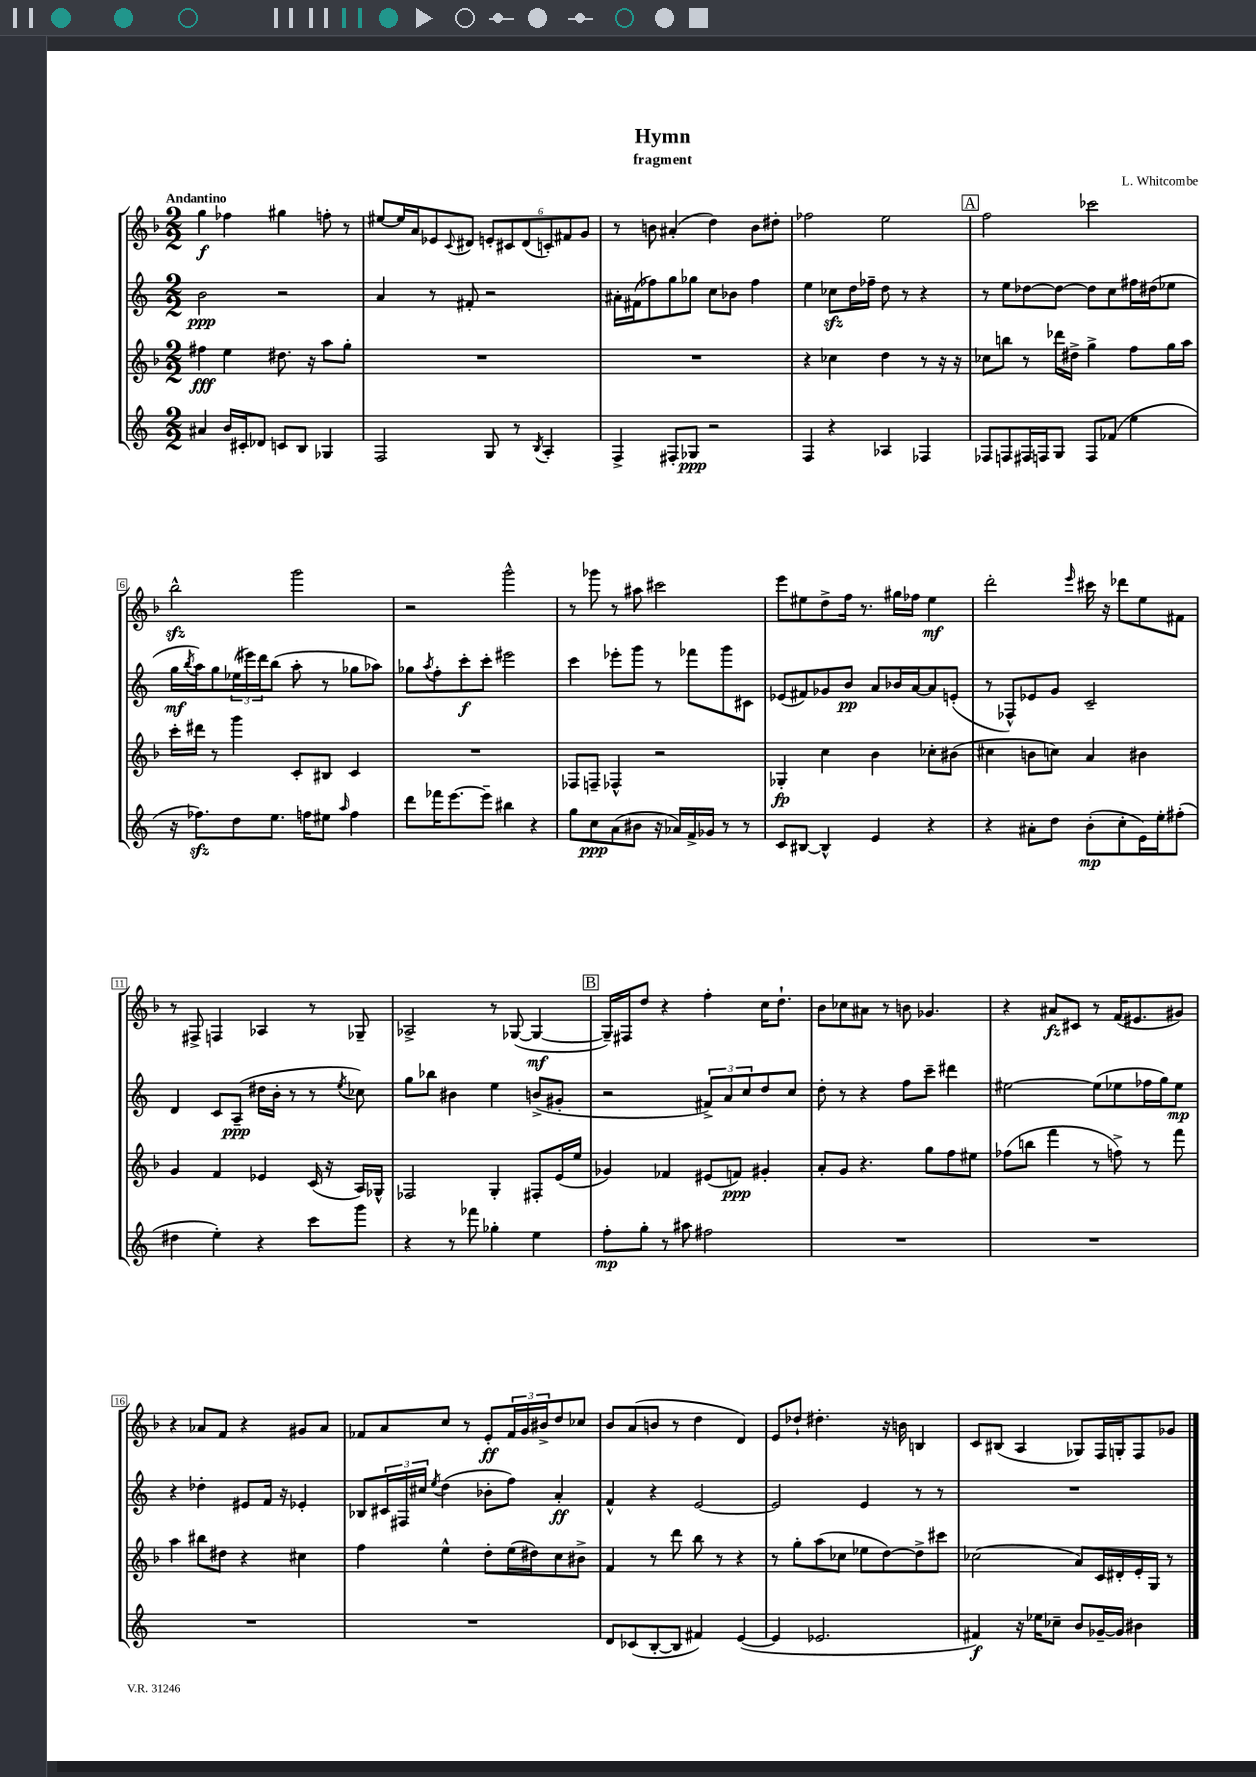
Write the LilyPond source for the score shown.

\header { title = "Hymn" composer = "L. Whitcombe" subtitle = "fragment" }
<<
\new StaffGroup <<
\new Staff = "s0" {
    \clef treble \key f \major \numericTimeSignature \time 2/2 \tempo "Andantino"
    g''4\f fes''4 gis''4 f''8-. r8 |
    eis''8~ eis''16 a'16 ees'8 \appoggiatura { c'8 } dis'8 \tuplet 6/4 { e'8-. cis'8 dis'8( c'8-.) fis'8 g'8 } |
    r8 b'8 ais'4-.( d''4) b'8 dis''8-. |
    fes''2 e''2 |
    \mark \markup { \box "A" } f''2 ces'''2 |
    bes''2-^\sfz g'''2 |
    r2 g'''2-^ |
    r8 ges'''8 r8 ais''8 cis'''2 |
    e'''8 eis''8 d''8-> f''16 r8. gis''16 fes''16 eis''4\mf |
    d'''2-. \grace { e'''16 } cis'''16 r16 des'''8 e''8 fis'8 |
    r8 fis8-> f4 aes4 r8 ges8-- |
    aes2-> r8 ges8~( ges4~\mf |
    \mark \markup { \box "B" } ges16--) fis16 d''8 r4 f''4-. c''16 d''8.-! |
    bes'8 ces''8 ais'8 r8 b'8 ges'4. |
    r4 ais'8\fz cis'8 r8 f'16( eis'8. gis'8) |
    r4 aes'8 f'8 r4 gis'8 aes'8 |
    fes'8 a'8 c''8 r8 e'8-.\ff \tuplet 3/2 { fes'16 g'16 bis'16-> } d''8 ces''8 |
    bes'8 a'8( b'8 r8 d''4 d'4) |
    e'8 des''8-! dis''4.-. r16 b'16 b4 |
    c'8 bis8( a4 ges8) f16 g16-. f8 ges'8 \bar "|." |
}
\new Staff = "s1" {
    \clef treble \key c \major \numericTimeSignature \time 2/2
    b'2\ppp r2 |
    a'4 r8 fis'8-. r2 |
    ais'16-. fis'16( fes''8) g''8 ges''8 c''8 bes'8 fes''4 |
    e''4 ces''8\sfz d''16 fes''16-- d''8 r8 r4 |
    \mark \markup { \box "A" } r8 e''8 des''8~ des''8~ des''8 c''8 fis''16 dis''16( ees''8 |
    g''16\mf \acciaccatura { b''8 } a''16) g''8 \tuplet 3/2 { ees''16( eis'''16) d'''16 } b''8( a''8-. r8 ges''8 aes''8) |
    ges''8 \acciaccatura { a''8 } f''8-. c'''8-.\f c'''8-. eis'''2 |
    c'''4 ees'''8-. g'''8 r8 fes'''8 g'''8 cis'8 |
    ees'8( fis'8) ges'8 b'8\pp a'8 bes'16 a'16~ a'8 e'8-.( |
    r8 fes8-^) ees'8 g'8 c'2-- |
    d'4 c'8 a8--\ppp( dis''16 b'16-. r8 r8 \acciaccatura { e''8 } ces''8) |
    g''8 bes''8 bis'4 e''4 b'8->( gis'8-. |
    \mark \markup { \box "B" } r2 \tuplet 3/2 { fis'8->) a'8 c''8 } d''8 c''8 |
    d''8-. r8 r4 f''8 c'''8-- dis'''4 |
    eis''2~ eis''8( ees''8 fes''16 g''16) ees''8\mp |
    r4 des''4-. eis'8 f'16 r16 ees'4-. |
    bes8 \tuplet 3/2 { cis'16 fis16 cis''16 } \acciaccatura { e''8 } d''4( bes'8-. f''8) a'4-.\ff |
    f'4-^ r4 e'2~ |
    e'2 e'4 r8 r8 |
    R1 \bar "|." |
}
\new Staff = "s2" {
    \clef treble \key f \major \numericTimeSignature \time 2/2
    fis''4\fff e''4 dis''8. r16 a''8 g''8-. |
    R1 |
    R1 |
    r4 ces''4 d''4 r8 r16 r16 |
    \mark \markup { \box "A" } ces''8 b''8 r8 des'''16 dis''16-> g''4-> f''8 g''16 a''16 |
    c'''16-. dis'''16 r8 g'''4 c'8-. bis8 c'4 |
    R1 |
    fes8 f8-- fes4-^ r2 |
    ges4-.\fp c''4 bes'4 ces''8-. bis'8( |
    cis''4 b'8 c''8) a'4 bis'4 |
    g'4 f'4 ees'4 c'16( r16 a16) ges16-^ |
    fes2 g4-. fis8-. e'16( e''16 |
    \mark \markup { \box "B" } ges'4) fes'4 eis'8( f'8\ppp) gis'4-. |
    a'8-. g'8 r4. g''8 f''8 eis''8 |
    fes''8( b''8 f'''4 r8 f''8->) r8 f'''8 |
    a''4 bis''8 dis''8 r4 cis''4 |
    f''4 e''4-^ d''8-. e''16( dis''16) c''8 bis'8-> |
    f'4 r8 d'''8 bes''8 r8 r4 |
    r8 g''8-. a''8( ces''8 ees''8 d''8~) d''8-> cis'''8 |
    ces''2( a'8) c'16 dis'16-. e'16-. g16 r8 \bar "|." |
}
\new Staff = "s3" {
    \clef treble \key c \major \numericTimeSignature \time 2/2
    ais'4 b'16 cis'16-. des'8 c'8 b8 ges4 |
    f2 g8 r8 \acciaccatura { b8 } a4-. |
    f4-> fis8-. ges8\ppp r2 |
    f4 r4 aes4 fes4 |
    \mark \markup { \box "A" } fes8 f8 fis16 f16 g8 f8 fes'8( e''4 |
    r16 fes''8.\sfz) d''8 e''8. f''16 eis''8 \grace { a''16 } f''4 |
    d'''8 fes'''16 e'''8.~ e'''8-- bis''4 r4 |
    g''8 c''8\ppp a'8( bis'8 r16 aes'16) f'16-> ges'16 r8 r8 |
    c'8 bis8~ bis4-^ e'4 r4 |
    r4 ais'8-. d''8 b'8-.\mp( c''8-. e'16) e''16-. fis''8-.( |
    dis''4 e''4-.) r4 c'''8 g'''8 |
    r4 r8 fes'''8 ges''4-. e''4 |
    \mark \markup { \box "B" } f''8-.\mp g''8-. r8 ais''8 fis''2 |
    R1 |
    R1 |
    R1 |
    R1 |
    d'8 ces'8( b8~-. b8 fis'4) e'4~( |
    e'4 ees'2. |
    fis'4\f) r16 ees''16 ces''8-- b'8 ges'16~-- ges'16 bis'4 \bar "|." |
}
>>
>>
\layout { \context { \Score \override BarNumber.stencil = #(make-stencil-boxer 0.1 0.3 ly:text-interface::print) } }
